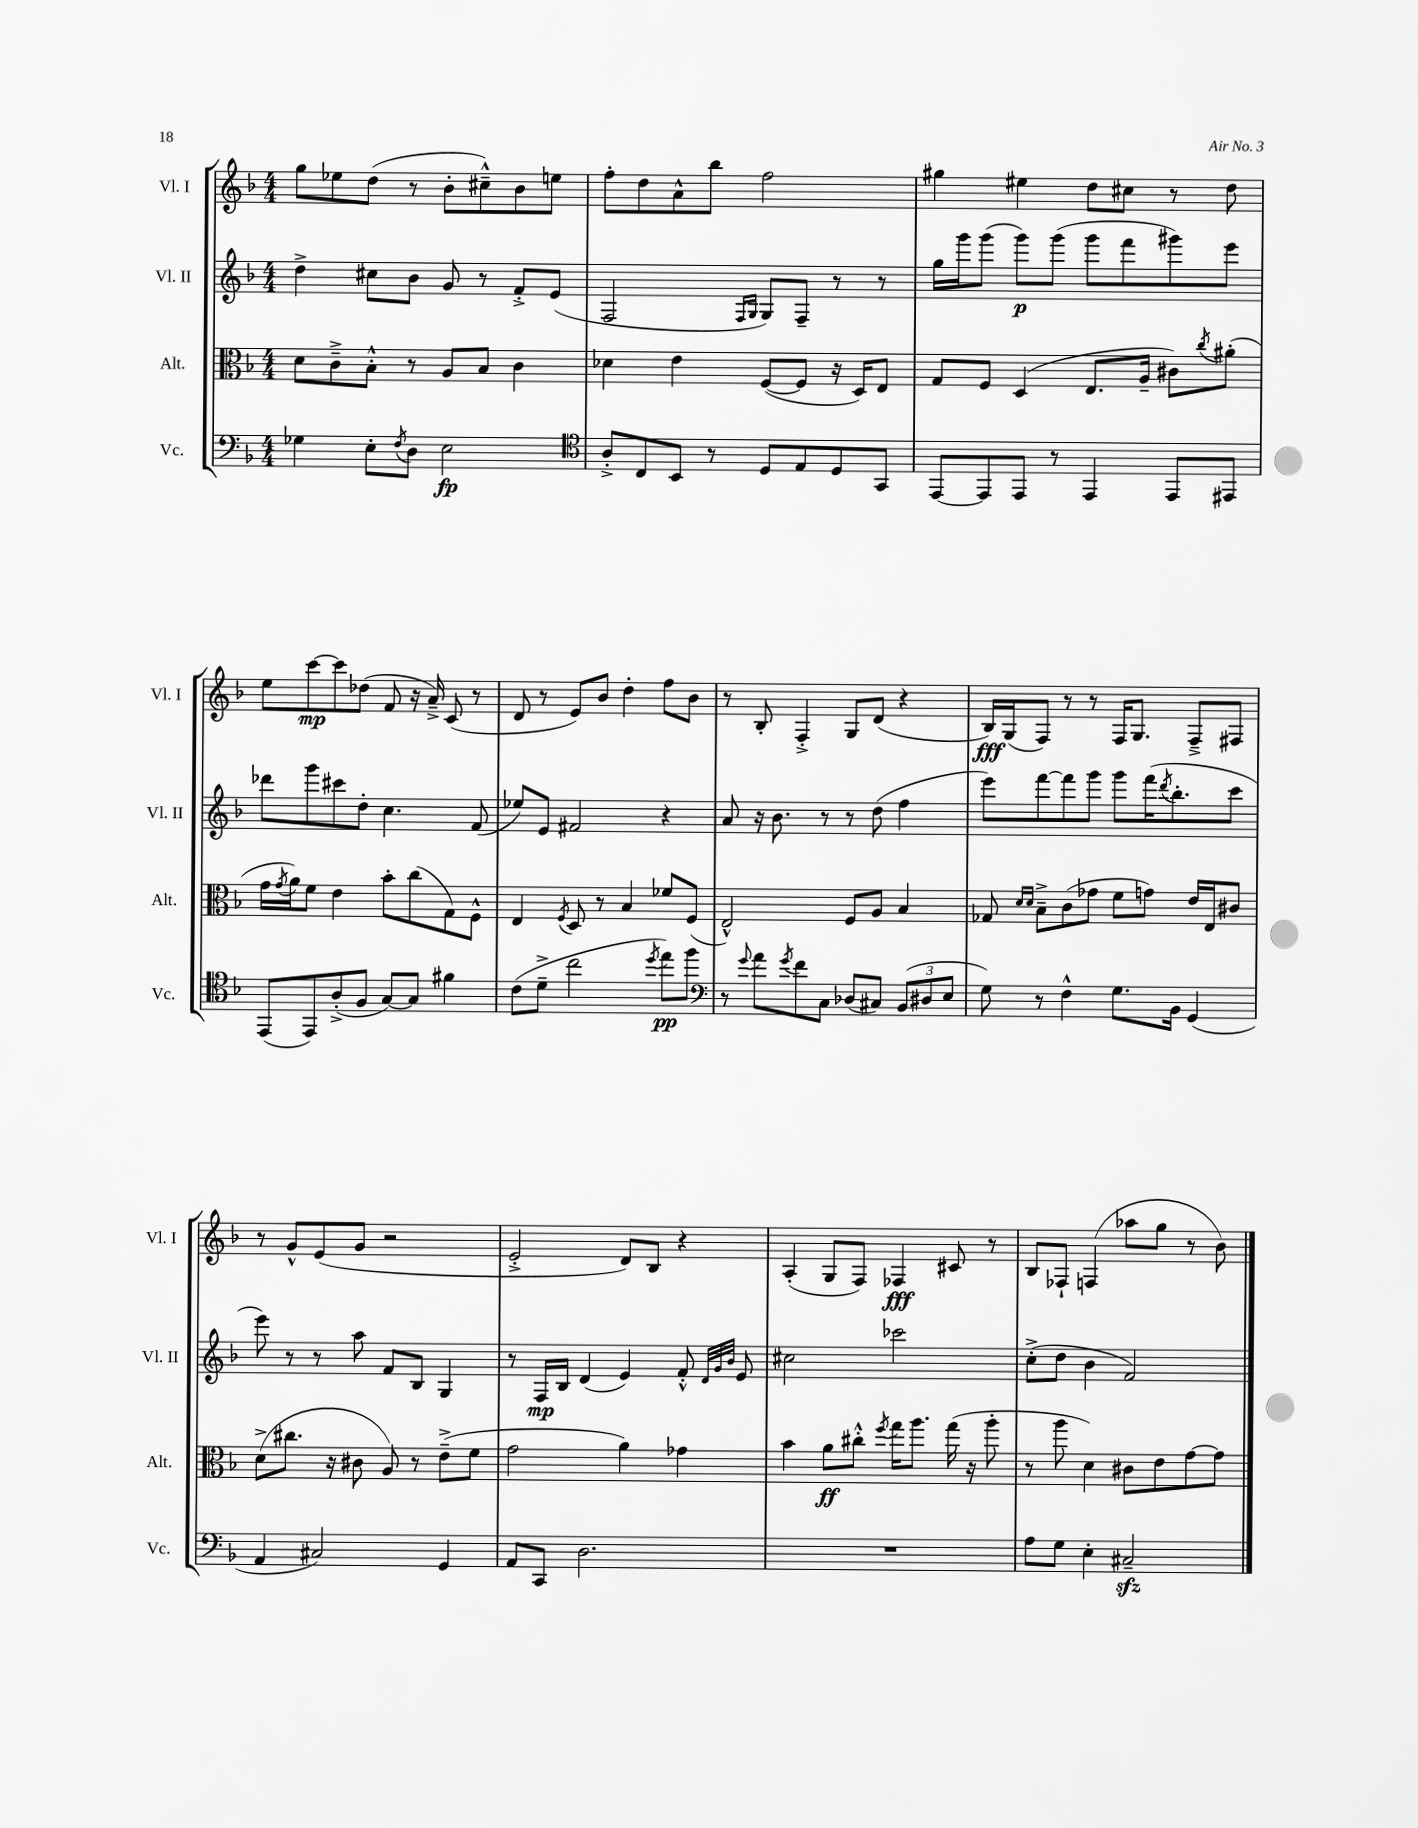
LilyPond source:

<<
\new StaffGroup <<
\new Staff = "s0" \with { instrumentName = "Vl. I" shortInstrumentName = "Vl. I" } {
    \clef treble \key f \major \numericTimeSignature \time 4/4
    g''8 ees''8 d''8( r8 bes'8-. cis''8---^) bes'8 e''8 |
    f''8-. d''8 a'8-^ bes''8 f''2 |
    gis''4 eis''4 d''8 cis''8 r8 d''8 |
    e''8 c'''8~\mp c'''8 des''8( f'8 r16 a'16--->) c'8( r8 |
    d'8 r8 e'8) bes'8 d''4-. f''8 bes'8 |
    r8 bes8-. f4-.-> g8 d'8( r4 |
    bes16\fff) g16( f8) r8 r8 f16 g8. f8---> fis8 |
    r8 g'8-^ e'8( g'8 r2 |
    e'2-.-> d'8) bes8 r4 |
    a4-.( g8 f8) fes4\fff cis'8 r8 |
    bes8 fes8-! f4( aes''8 g''8 r8 bes'8) \bar "|." |
}
\new Staff = "s1" \with { instrumentName = "Vl. II" shortInstrumentName = "Vl. II" } {
    \clef treble \key f \major \numericTimeSignature \time 4/4
    d''4-> cis''8 bes'8 g'8 r8 f'8-.-> e'8( |
    f2 \grace { f16 g16 } g8) f8-- r8 r8 |
    g''16 g'''16 g'''8( g'''8\p) g'''8( g'''8 f'''8 gis'''8) e'''8 |
    des'''8 g'''8 cis'''8 d''8-. c''4. f'8( |
    ees''8) e'8 fis'2 r4 |
    a'8 r16 bes'8. r8 r8 d''8( f''4 |
    e'''8) f'''8~ f'''8 g'''8 g'''8 f'''16( \acciaccatura { d'''8 } bes''8.-. c'''8 |
    e'''8) r8 r8 a''8 f'8 bes8 g4 |
    r8 f16\mp bes16 d'4( e'4) f'8-.-^ \grace { d'32 g'32 bes'32 } e'8 |
    cis''2 ces'''2 |
    c''8-.->( d''8 bes'4 f'2) \bar "|." |
}
\new Staff = "s2" \with { instrumentName = "Alt." shortInstrumentName = "Alt." } {
    \clef alto \key f \major \numericTimeSignature \time 4/4
    d'8 c'8---> bes8-.-^ r8 a8 bes8 c'4 |
    des'4 e'4 f8~( f8 r16 d16) e8 |
    g8 f8 d4( e8. a16-- cis'8) \acciaccatura { c''8 } ais'8-.( |
    g'16 \acciaccatura { g'8 } a'16) f'8 e'4 bes'8-. c''8( g8) f8-^ |
    e4 \acciaccatura { f8 } d8 r8 bes4 fes'8 f8( |
    e2-^) f8 a8 bes4 |
    ges8 \grace { d'16 d'16 } bes8---> c'8( ges'8 f'8 g'8) e'16 e16 cis'8 |
    d'8->( cis''8. r16 cis'8 a8) r8 e'8--->( f'8 |
    g'2 a'4) ges'4 |
    bes'4 a'8\ff cis''8-.-^ \acciaccatura { f''8 } g''16 a''8. g''16( r16 a''8-. |
    r8 a''8 d'4) cis'8 e'8 g'8~ g'8 \bar "|." |
}
\new Staff = "s3" \with { instrumentName = "Vc." shortInstrumentName = "Vc." } {
    \clef bass \key f \major \numericTimeSignature \time 4/4
    ges4 e8-. \acciaccatura { f8 } d8 e2\fp |
    \clef tenor a8-.-> c8 bes,8 r8 d8 e8 d8 g,8 |
    e,8~ e,8 e,8 r8 e,4 e,8 eis,8 |
    e,8( e,8) a8-.->( f8 g8~) g8 fis'4 |
    c'8( d'8---> c''2 \acciaccatura { d''8 } e''8\pp) f''8 |
    \clef bass r8 \appoggiatura { g'8 } a'8 \acciaccatura { g'8 } f'8 c8 des8( cis8) \tuplet 3/2 { bes,8( dis8 e8 } |
    g8) r8 f4-^ g8. bes,16 g,4( |
    a,4 cis2) g,4 |
    a,8 c,8 d2. |
    R1 |
    a8 g8 e4-. cis2--\sfz \bar "|." |
}
>>
>>
\layout { \context { \Score \remove "Bar_number_engraver" } }
